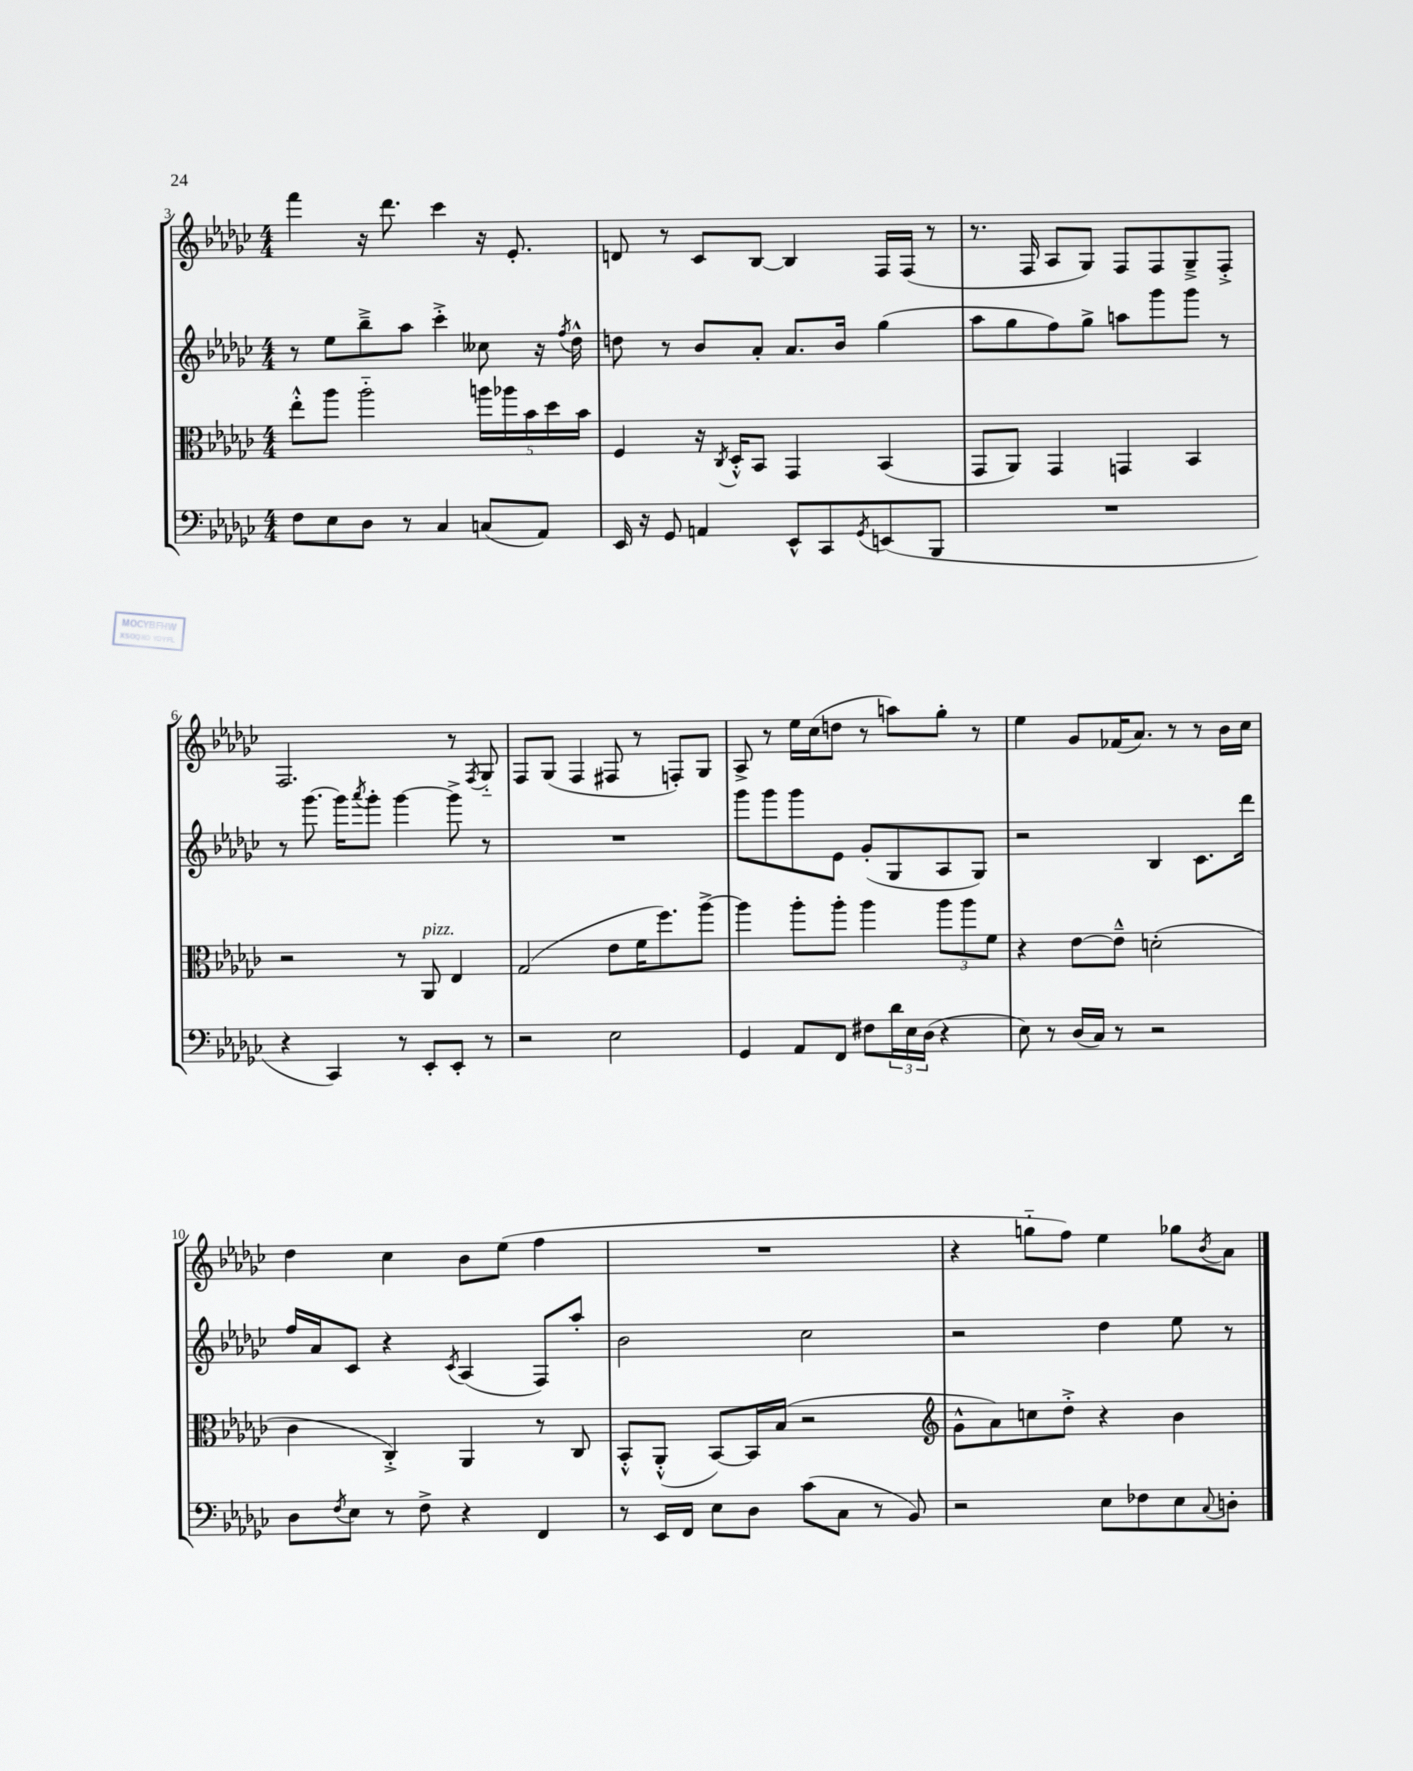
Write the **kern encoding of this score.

**kern	**kern	**kern	**kern
*staff4	*staff3	*staff2	*staff1
*clefF4	*clefC3	*clefG2	*clefG2
*k[b-e-a-d-g-c-]	*k[b-e-a-d-g-c-]	*k[b-e-a-d-g-c-]	*k[b-e-a-d-g-c-]
*M4/4	*M4/4	*M4/4	*M4/4
8F	8ee-'^^	8r	4fff
8E-	8aa-	8ee-	.
8D-	2aa-'~	8bb-~^	16r
.	.	.	8.ddd-
8r	.	8aa-	.
4C-	.	4ccc-'^	4ccc-
(8C	20aa	8cc--	16r
.	20aa-	.	.
.	.	.	8.e-'
.	20b-	.	.
8AA-)	.	16r	.
.	20dd-	.	.
.	.	8qff	.
.	.	16dd-^^	.
.	20b-	.	.
=	=	=	=
16EE-	4F	8dd	8d
16r	.	.	.
8GG-	.	8r	8r
4AA	16r	8b-	8c-
.	8qC-	.	.
.	16D-'^^	.	.
.	8BB-	8a-'	[8B-
8EE-^^	4GG-	8.a-	4B-]
8CC-	.	.	.
.	.	16b-	.
8qGG-	.	.	.
(8EE	(4BB-	(4gg-	16F
.	.	.	(16F
8BBB-	.	.	8r
=	=	=	=
1r	8GG-	8aa-	8.r
.	8AA-)	8gg-	.
.	.	.	16F
.	4GG-	8ff)	8A-
.	.	8gg-^	8G-)
.	4GG	8aa	8F
.	.	8ggg-	8F
.	4BB-	8ggg-	8G-~^
.	.	8r	8F'^
=	=	=	=
4r	2r	8r	2.F
.	.	[8.ggg-	.
4CC-)	.	.	.
.	.	16ggg-]	.
.	.	8qaaa-	.
.	.	8ggg-'	.
8r	8r	[4ggg-	.
8EE-'	8AA-	.	.
8EE-'	4E-	8ggg-^]	8r
.	.	.	8qF
8r	.	8r	8G-'~
=	=	=	=
2r	(2G-	1r	8F
.	.	.	(8G-
.	.	.	4F
2E-	8e-	.	8F#
.	16f	.	8r
.	8.ff)	.	.
.	.	.	8F')
.	[8aa-^	.	8G-
=	=	=	=
4GG-	4aa-]	8ggg-	8A-^
.	.	8ggg-	8r
8AA-	8aa-'	8ggg-	16ee-
.	.	.	(16cc-
8FF	8aa-'	8e-	8dd
8F#	4aa-	(8g-'	8r
24d-	.	8G-	8aa)
24E-	.	.	.
(24D-	.	.	.
4r	12aa-	8A-	8gg-'
.	12aa-	.	.
.	.	8G-)	8r
.	12f	.	.
=	=	=	=
8E-)	4r	2r	4ee-
8r	.	.	.
(16D-	[8e-	.	8g-
16C-)	.	.	.
8r	8e-~^^]	.	(16f-
.	.	.	8.a-)
2r	(2d'	4B-	.
.	.	.	8r
.	.	8.c-	8r
.	.	.	16b-
.	.	16ddd-	16cc-
=	=	=	=
8D-	4c-	16ff	4dd-
.	.	16a-	.
8qF	.	.	.
8E-	.	8c-	.
8r	4C-'^)	4r	4cc-
8F^	.	.	.
.	.	8qc-	.
4r	4AA-	(4A-	8b-
.	.	.	(8ee-
4FF	8r	8F)	4ff
.	8C-	8aa-'	.
=	=	=	=
8r	8BB-'^^	2b-	1r
16EE-	(8AA-'^^	.	.
16FF	.	.	.
8E-	[8BB-)	.	.
8D-	16BB-]	.	.
.	(16B-	.	.
(8c-	2r	2cc-	.
8C-	.	.	.
8r	.	.	.
8BB-)	.	.	.
=	=	=	=
*	*clefG2	*	*
2r	8g-^^	2r	4r
.	8a-)	.	.
.	8cc	.	8gg'~
.	8dd-'^	.	8ff)
8E-	4r	4dd-	4ee-
8F-	.	.	.
8E-	4b-	8ee-	8gg-
8qqC-	.	.	8qb-
8D'	.	8r	8a-
==	==	==	==
*-	*-	*-	*-
